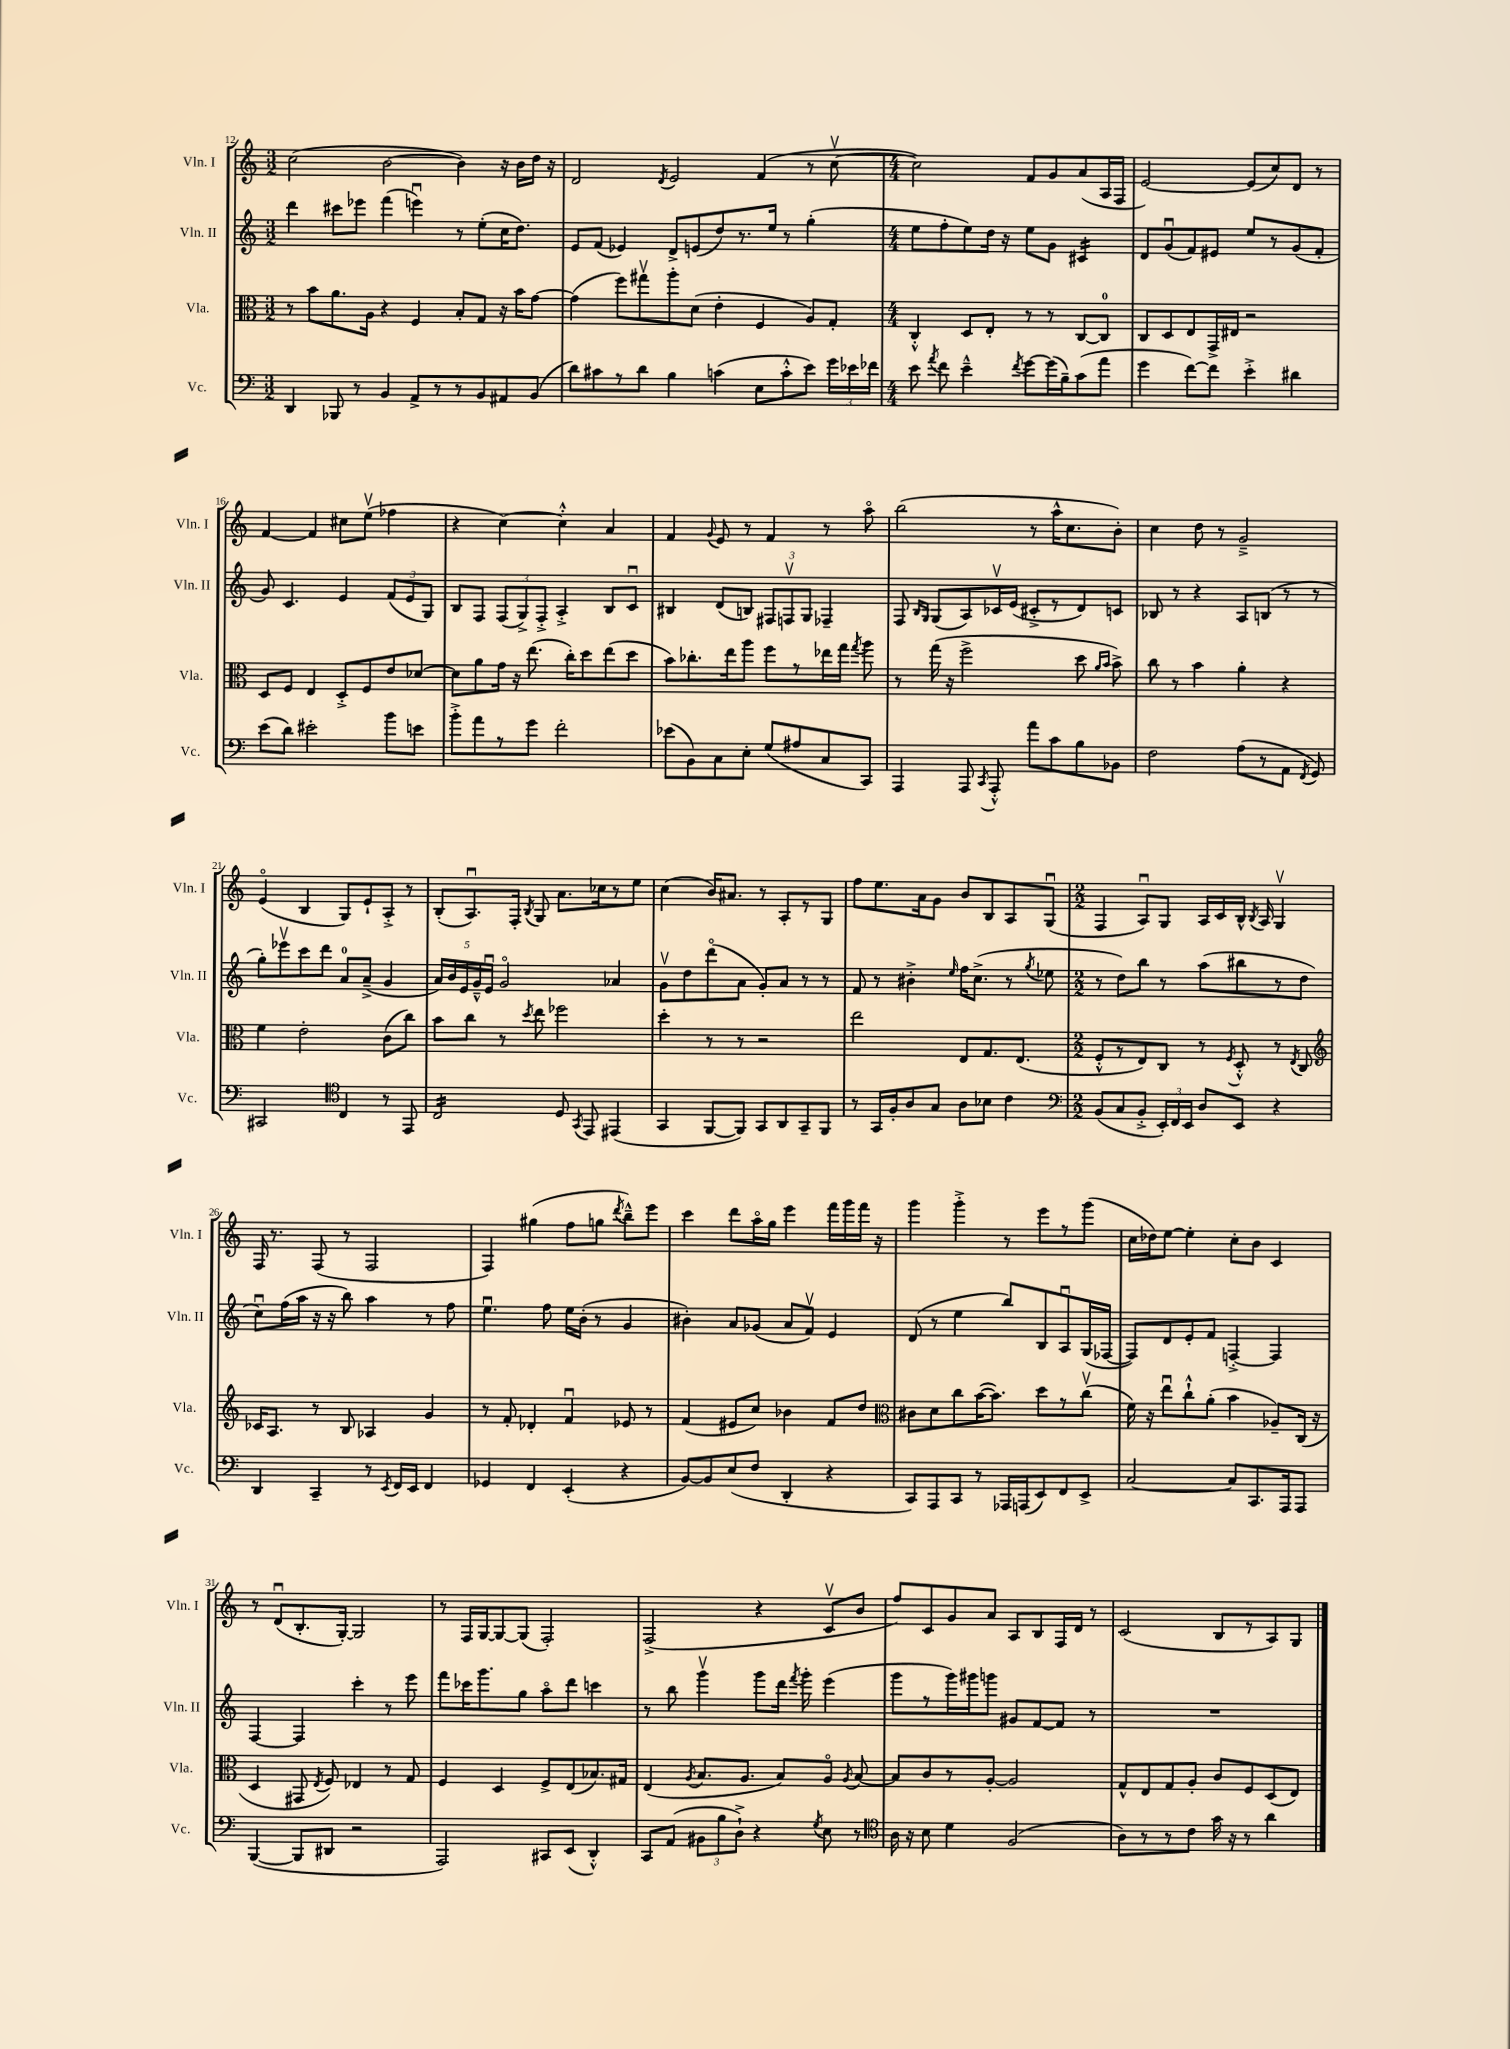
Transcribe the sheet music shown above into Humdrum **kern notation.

**kern	**kern	**kern	**kern
*staff4	*staff3	*staff2	*staff1
*clefF4	*clefC3	*clefG2	*clefG2
*k[]	*k[]	*k[]	*k[]
*M3/2	*M3/2	*M3/2	*M3/2
4DD/	8r	4ddd\	(2cc\
.	8b\L	.	.
8BBB-/	8.a\	8ccc#\L	.
8r	.	8eee-\J	.
.	16A\Jk	.	.
4BB/	4r	(4fff\	[2b\
8AA^/L	4F/	4eeeu\)	.
8r	.	.	.
8r	8B'/L	8r	4b\])
8BB/	8G/J	(8ee'\L	.
8AA#/	16r	16cc\K	16r
.	16b\LK	8.dd\J)	16b\LL
(8BB/J	[8g\J	.	16dd\JJ
.	.	.	16r
=	=	=	=
8d\L)	(4g\]	8e/L	2d/
8c#\	.	(8f/J	.
8r	8ff\L)	4e-/)	.
8d\J	8gg#v\	.	.
.	.	.	8qd/
4B\	8aa'\	8d^/L	2e/
.	(8d\J	(8e/	.
(4c\	4e'\	8dd/)	.
.	.	8.r	.
8E\L	4F/	.	(4f/
.	.	16ee/Jk	.
8c'^^\	.	8r	.
8e\J)	8A/L)	(4gg'\	8r
24g\LL	8G'/J	.	[8ccv\
24e-\	.	.	.
24f-\JJ	.	.	.
=	=	=	=
*M4/4	*M4/4	*M4/4	*M4/4
8e\	4C'^^/	8ee\L	2cc\])
8qa/	.	.	.
8f\	.	8ff'\	.
4e~^^\	8D/L	8ee\)	.
.	8E'/J	16dd\Jk	.
.	.	16r	.
8qf/	.	.	.
[8g\L	8r	8ee\L	8f/L
(16g\]L	8r	8g\J	8g/
16B~\J)	.	.	.
(8c\	[8C/L	4c#/	(8a/
8a\J	8C/]J	.	16A/L
.	.	.	16F/JJ
=	=	=	=
4g\	8C/L	8d/L	[2e/)
.	8D/	(8gu/	.
[8f\L)	8E/	8f/)	.
8f\]J	16GG^/L	8e#/J	.
.	16E#/JJ	.	.
4e'^\	2r	8ee/L	(8e/]L
.	.	8r	8cc/)
4d#\	.	(8g/	8d/J
.	.	8f'/J	8r
=	=	=	=
(8e\L	8D/L	8g/)	[4f/
8d\J)	8F/J	4.c/	.
2e#'\	4E/	.	4f/]
.	8D'^/L	4e/	8cc#\L
.	8F/	.	(8eev\J
8b\L	8e/	(12f/L	4ff-\
.	.	12e/	.
8e\J	[8d-/J	.	.
.	.	12G/J)	.
=	=	=	=
8b'^\L	8d-\]L	8B/L	4r
8a\	8a\	8F/J	.
8r	16g\Jk	(12F/L	[4cc\)
.	16r	.	.
.	.	12G^/)	.
8g\J	(8.ee\	.	.
.	.	12F'^/J	.
2f'\	.	4A'^/	4cc'^^\]
.	16cc'\LK)	.	.
.	8dd\	.	.
.	(8ee\	8B/L	4a/
.	8dd\J	8cu/J	.
=	=	=	=
(8e-\L	8b\L)	4B#/	4f/
8BB\)	8.cc-'\	.	.
.	.	.	8qqg/
8C\	.	(8d/L	8e/
.	16ee\k	.	.
8E'\J	8aa\J	8B/J)	8r
(8G/L	8ff\L	12F#/L	4f/
.	.	12Fv/	.
8A#/	8r	.	.
.	.	12G/J	.
8C/	16ee-\L	4F-~/	8r
.	16gg\JJ	.	.
.	8qgg/	.	.
8CC/J)	8aa\	.	8aao\
=	=	=	=
4AAA/	8r	8F/	(2bb\
.	.	16qqB/LL	.
.	.	16qqG/JJ	.
.	(16gg\	(8G/L	.
.	16r	.	.
8AAA/	2ff^\	8A/)	.
8qCC/	.	.	.
8AAA'^^/	.	16c-v/L	.
.	.	(16e/JJ	.
8a\L	.	8c#'^/L	8r
8c\	.	8r	16aa^^\LK
.	.	.	8.cc\
8B\	8dd\	8d/)	.
.	16qqa/LL	.	.
.	16qqb/JJ	.	.
8BB-\J	8b^\)	8c/J	8b'\J)
=	=	=	=
2F\	8cc\	8B-/	4cc\
.	8r	8r	.
.	4b\	4r	8dd\
.	.	.	8r
(8A\L	4a'\	8A/L	2g~^/
8r	.	(8B/J	.
8AA\J	4r	8r	.
8qFF/	.	.	.
8GG/)	.	8r	.
=	=	=	=
2CC#/	4f\	8gg'\L)	(4eo/
.	.	8eee-v\	.
.	2e'\	8ccc\	4B/
.	.	8ddd\J	.
*clefC4	*	*	*
4C/	.	8a/L	8G/L)
.	.	(8a~^/J	8e`/
8r	(8c\L	4g/	8A'^/J
8EE/	8cc\J)	.	8r
=	=	=	=
2C/	8b\L	20a/LL)	(8B'/L
.	.	20b/	.
.	.	20e/	.
.	8cc\J	.	8.Au/)
.	.	20g~^^/	.
.	.	20eu/JJ	.
.	8r	2go/	.
.	.	.	16F'/Jk
.	8qdd/	.	8qB/
.	8ee\	.	8G/
8D/	2ff-\	.	8.a\L
8qGG/	.	.	.
8EE/	.	.	.
.	.	.	16cc-\k
(4EE#/	.	4a-/	8r
.	.	.	8ee\J
=	=	=	=
4GG/	4dd'\	8gv\L	(4cc\
.	.	8dd\	.
[8FF/L	8r	(8dddo\	16b/LK)
.	.	.	8.a#/J
8FF/]J)	8r	8a\J	.
8GG/L	2r	8g'/L)	8r
8AA/	.	8a/J	8A'/L
8GG~/	.	8r	8r
8FF/J	.	8r	8G/J
=	=	=	=
8r	2ee\	8f/	8ff\L
16GG/LL	.	8r	8.ee\
16F'/J	.	.	.
8A/	.	4b#'^\	.
.	.	.	16a\k
8G/J	.	.	8g\J
.	.	16qqee/	.
8A\L	8E/L	16ff\LK	8b/L
.	.	(8.cc^\J	.
8B-\J	8.G/	.	8B/
4c\	.	8r	8A/
.	(8.E/J	.	.
.	.	8qgg/	.
.	.	8ee-\	(8Gu/J
=	=	=	=
*clefF4	*	*	*
*M2/2	*M2/2	*M2/2	*M2/2
(8BB/L	8F'^^/L	8r	4F/
8C/	8r	8dd\L)	.
8BB'^/J	8E/)	8bb\J	8Au/L)
24EE'/LL)	8C/J	8r	8G/J
24FF/	.	.	.
24EE/JJ	.	.	.
8D/L	8r	(8aa\L	16A/LL
.	.	.	16c/
.	8qF/	.	.
8EE/J	8D'^^/	8bb#\	16B^^/JJ
.	.	.	8qB/
.	.	.	16A/
4r	8r	8r	4Gv/
.	8qE/	.	.
.	8C/	8dd\J	.
=	=	=	=
*	*clefG2	*	*
4DD/	16c-/LK	8ccu\L)	16F/
.	8.A/J	.	8.r
.	.	(16ff\L	.
.	.	16aa\JJ	.
4CC~/	8r	16r	(8F/
.	.	16r	.
.	8B/	8bb\)	8r
8r	4A-/	4aa\	2F/
8qEE/	.	.	.
16FF/LL	.	.	.
16EE/JJ	.	.	.
4FF/	4g/	8r	.
.	.	8ff\	.
=	=	=	=
4GG-/	8r	4.eeu\	4F/)
.	8f'/	.	.
4FF/	4d-'/	.	(4gg#\
.	.	8ff\	.
(4EE'/	4fu/	16ee\LL	8ff\L
.	.	(16b'\JJ	.
.	.	8r	8gg\J
.	.	.	8qddd/
4r	8e-/	4g/	8bb~^^\L)
.	8r	.	8eee\J
=	=	=	=
[8BB/L)	(4f/	4b#'\)	4ccc\
8BB/]	.	.	.
(8E/	8e#/L	8a/L	8ddd\L
8F/J	8cc/J)	(8g-/J	16aao\L
.	.	.	16gg\JJ
4DD'/	4b-\	8a/L	4eee\
.	.	8fv/J)	.
4r	8f/L	4e/	16fff\LL
.	.	.	16ggg\
.	8dd/J	.	16fff\JJ
.	.	.	16r
=	=	=	=
*	*clefC3	*	*
8CC/L)	8c#\L	(8d/	4ggg\
8AAA/	8d\	8r	.
8CC/J	8cc\	4ee\	4ggg'^\
8r	([16b\K	.	.
.	8.b\]J)	.	.
16AAA-/LL	.	8bb/L)	8r
(16AAA/J	.	.	.
8EE/)	8dd\L	8B/	8eee\L
8FF/	8r	8Au/	8r
8EE^/J	(8ccv\J	(16G/L	(8ggg\J
.	.	[16F-/JJ	.
=	=	=	=
[2C/	16f\)	8F-/]L)	16cc\LL
.	16r	.	16dd-\J)
.	8eeu\L	8d/	[8ee\J
.	8cc`^^\	8e'/	4ee'\]
.	(8a'\J	8f/J	.
8C/]L	4b\	[4F'^/	8cc'\L
8.CC/	.	.	8b\J
.	8A-~/L)	4F/]	4c/
16AAA/k	.	.	.
8AAA/J	(16C/Jk	.	.
.	16r	.	.
=	=	=	=
([4BBB/	4D/	[4F/	8r
.	.	.	(8du/L
8BBB/]L	8GG#/	4F/]	8.B'/
.	8qE/	.	.
8DD#/J	8F/)	.	.
.	.	.	[16G'/Jk)
2r	4E-/	4ccc'\	2G/]
.	8r	8r	.
.	8G/	8eee\	.
=	=	=	=
2AAA/)	4F/	8fff\L	8r
.	.	16ccc-\K	16F/LL
.	.	8.ggg\	[16G/J
.	4D/	.	8G/_
.	.	8gg\J	(8G/]J
8CC#/L	8F^/L	8aao\L	2F'/)
(8EE/J	(8E/	8ddd\J	.
4DD'^^/)	8.B-/)	4ccc\	.
.	16G#/Jk	.	.
=	=	=	=
8CC/L	(4E/	8r	(2F^/
(8AA/J	.	8bb\	.
.	8qA/	.	.
12BB#\L	8.B/L	4gggv\	.
12B\	.	.	.
12D`^\J)	.	.	.
.	8.A/J	.	.
4r	.	8ggg\L	4r
.	8B/L)	16ddd\Jk	.
.	.	8qfff/	.
.	.	16ggg'\	.
8qG/	.	.	.
8E\	8Ao/J	(4eee\	8cv/L
.	8qA/	.	.
8r	[8B/	.	8b/J
=	=	=	=
*clefC4	*	*	*
16A\	8B/]L	8ggg\L	8ff/L)
16r	.	.	.
8B\	8c/	8r	8c/
4d\	8r	16ggg\L)	8g/
.	.	16ggg#\J	.
.	[8A'/J	8ggg\J	8a/J
(2F/	2A/]	8g#/L	8A/L
.	.	[8f/	8B/
.	.	8f/]J	16F/L
.	.	.	16d/JJ
.	.	8r	8r
=	=	=	=
8A\L)	8G^^/L	1r	(2c/
8r	8E/	.	.
8r	8G/	.	.
8c\J	8A'/J	.	.
16g\	8c/L	.	8B/L
16r	.	.	.
8r	8F/	.	8r
4a\	(8D/	.	8A/)
.	8E/J)	.	8G/J
==	==	==	==
*-	*-	*-	*-
